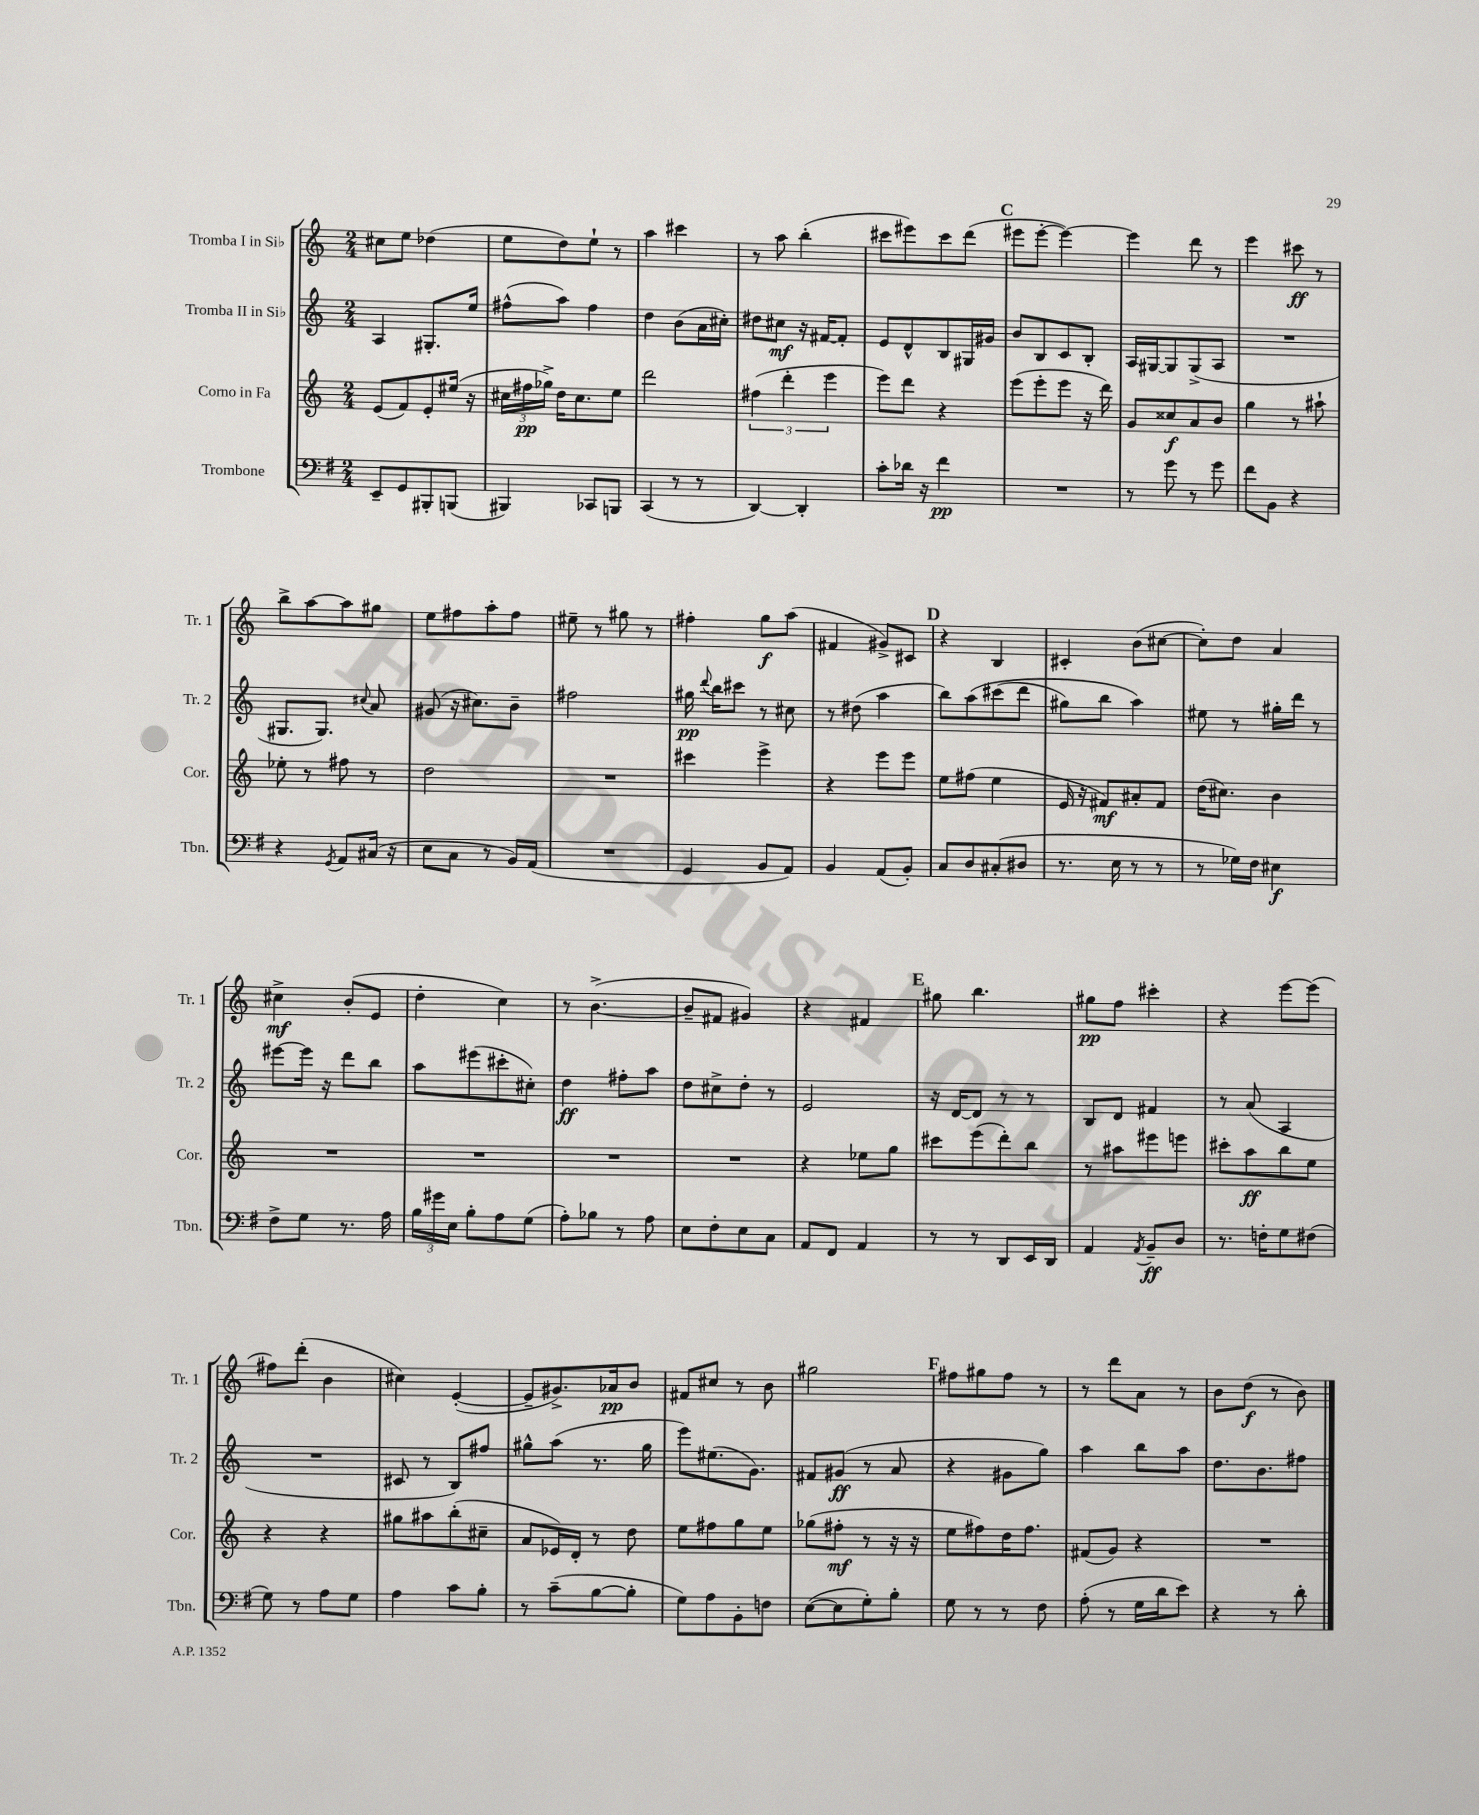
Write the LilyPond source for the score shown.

<<
\new StaffGroup <<
\new Staff = "s0" \with { instrumentName = "Tromba I in Sib" shortInstrumentName = "Tr. 1" } {
    \clef treble \key c \major \numericTimeSignature \time 2/4
    \autoBeamOff cis''8[ e''8] des''4( |
    e''8[ d''8) e''8]-! r8 |
    a''4 cis'''4 |
    r8 a''8 b''4-.( |
    cis'''8[ eis'''8) cis'''8 d'''8]( |
    \mark \markup { \bold "C" } eis'''8[ eis'''8]~-. eis'''4~) |
    eis'''4 d'''8 r8 |
    e'''4 cis'''8\ff r8 |
    b''8[-> a''8~ a''8 gis''8] |
    e''8[ fis''8 a''8-. fis''8] |
    eis''8-- r8 gis''8 r8 |
    fis''4-. g''8[\f a''8]( |
    fis'4 gis'8[->) cis'8] |
    \mark \markup { \bold "D" } r4 b4 |
    cis'4-. b'8[( cis''8]~ |
    cis''8[-.) d''8] a'4 |
    cis''4->\mf b'8[-.( e'8] |
    d''4-. c''4) |
    r8 b'4.~->( |
    b'8[-- fis'8] gis'4) |
    r4 fis'4 |
    \mark \markup { \bold "E" } gis''8 b''4. |
    gis''8[\pp f''8] cis'''4-. |
    r4 e'''8[~ e'''8]( |
    fis''8[) d'''8]-.( b'4 |
    cis''4) e'4~-.( |
    e'8[-- gis'8.->) aes'16\pp b'8] |
    fis'8[ cis''8] r8 b'8 |
    gis''2 |
    \mark \markup { \bold "F" } fis''8[ gis''8 fis''8] r8 |
    r8 d'''8[ a'8] r8 |
    b'8[ d''8]\f( r8 b'8) \bar "|." |
}
\new Staff = "s1" \with { instrumentName = "Tromba II in Sib" shortInstrumentName = "Tr. 2" } {
    \clef treble \key c \major \numericTimeSignature \time 2/4
    \autoBeamOff a4 gis8.[-. e''16] |
    fis''8[-^( a''8]) fis''4 |
    d''4 b'8[( a'16 cis''16]-.) |
    dis''8[ cis''8]\mf r16 fis'16[~ fis'8]-. |
    e'8[ d'8-^ b8 gis16 gis'16] |
    \mark \markup { \bold "C" } b'8[ b8 c'8 b8]-. |
    a16[ gis16~ gis8 gis8->( a8] |
    R2 |
    gis8.[ gis8.]) \appoggiatura { cis''8 } a'8 |
    gis'8( r16 cis''8.[) b'8]-- |
    fis''2 |
    gis''16\pp \appoggiatura { d'''8 } b''16[ cis'''8] r8 cis''8 |
    r8 dis''8( a''4 |
    \mark \markup { \bold "D" } b''8[) a''8\( cis'''8( d'''8] |
    gis''8[) b''8] a''4\) |
    eis''8 r8 gis''16[-. d'''16] r8 |
    eis'''8[~ eis'''16] r16 d'''8[ b''8] |
    a''8[ eis'''8( cis'''8-. cis''8]-.) |
    d''4\ff fis''8[-. a''8] |
    d''8[ cis''8-> d''8]-. r8 |
    e'2 |
    \mark \markup { \bold "E" } r16 d'16[~ d'8] r8 r8 |
    b8[ d'8] fis'4 |
    r8 a'8( a4 |
    R2 |
    cis'8 r8 b8[) fis''8] |
    gis''8[-^ a''8]( r8. gis''16 |
    e'''8[) eis''8.( g'8.]) |
    fis'8[ gis'8]\ff( r8 a'8 |
    \mark \markup { \bold "F" } r4 gis'8[ g''8]) |
    a''4 b''8[ a''8] |
    d''8.[ b'8. fis''8] \bar "|." |
}
\new Staff = "s2" \with { instrumentName = "Corno in Fa" shortInstrumentName = "Cor." } {
    \clef treble \key c \major \numericTimeSignature \time 2/4
    \autoBeamOff e'8[( f'8) e'8-. eis''16]( r16 |
    \tuplet 3/2 { cis''16[ fis''16\pp ges''16]->) } d''16[ cis''8. e''8] |
    d'''2 |
    \tuplet 3/2 { fis''4( d'''4-. e'''4 } |
    e'''8[) d'''8] r4 |
    \mark \markup { \bold "C" } e'''8[( e'''8-. e'''8] r16 d'''16) |
    g'8[ cisis''8\f a'8 b'8] |
    g''4 r8 ais''8-! |
    ees''8-. r8 fis''8 r8 |
    d''2 |
    R2 |
    cis'''4 e'''4-> |
    r4 e'''8[ e'''8] |
    \mark \markup { \bold "D" } e''8[ fis''8]( e''4 |
    e'16 r16 fis'8[\mf) ais'8-. fis'8] |
    d''16[( cis''8.]) b'4 |
    R2 |
    R2 |
    R2 |
    R2 |
    r4 ees''8[ g''8] |
    \mark \markup { \bold "E" } cis'''8[ e'''8( d'''8-.) b''8] |
    r8 ais''8[ eis'''8 e'''8] |
    cis'''8[-. a''8\ff b''8 e''8] |
    r4 r4 |
    gis''8[ ais''8 b''8-.( cis''8]-- |
    a'8[ ees'16) d'16]-. r8 d''8 |
    e''8[ fis''8 g''8 e''8] |
    ges''8[( fis''8]-.\mf r8 r16 r16 |
    \mark \markup { \bold "F" } e''8[ fis''8) d''16 fis''8.] |
    fis'8[( g'8]) r4 |
    R2 \bar "|." |
}
\new Staff = "s3" \with { instrumentName = "Trombone" shortInstrumentName = "Tbn." } {
    \clef bass \key g \major \numericTimeSignature \time 2/4
    \autoBeamOff e,8[-- g,8 bis,,8-. b,,8]( |
    bis,,4) ces,8[ b,,8] |
    c,4( r8 r8 |
    d,4~) d,4-. |
    c'8[-. des'16] r16 fis'4\pp |
    \mark \markup { \bold "C" } R2 |
    r8 g'8 r8 g'8 |
    fis'8[ b,8] r4 |
    r4 \acciaccatura { g,8 } a,8[ cis16]( r16 |
    e8[ c8] r8 b,16[) a,16]( |
    R2 |
    g,4 b,8[ a,8]) |
    b,4 a,8[( b,8]-.) |
    \mark \markup { \bold "D" } c8[ d8 cis8-.( dis8] |
    r8. e16 r8 r8 |
    r8 ges16[) fis16] eis4\f |
    fis8[-> g8] r8. a16 |
    \tuplet 3/2 { b16[ gis'16 e16] } b8[-. a8 g8]( |
    a8[-.) bes8] r8 a8 |
    e8[ fis8-. e8 c8] |
    a,8[ fis,8] a,4 |
    \mark \markup { \bold "E" } r8 r8 d,8[ e,16 d,16] |
    a,4 \acciaccatura { a,8 } b,8[--\ff d8] |
    r8. f16[-. g8 fis8]( |
    g8) r8 a8[ g8] |
    a4 c'8[ b8]-. |
    r8 c'8[--( b8~ b8]-. |
    g8[) a8 b,8-. f8] |
    e8[~( e8 g8-.) b8]-. |
    \mark \markup { \bold "F" } g8 r8 r8 fis8 |
    a8-.( r8 g16[ d'16 e'8]) |
    r4 r8 d'8-. \bar "|." |
}
>>
>>
\layout { \context { \Score \remove "Bar_number_engraver" } }
